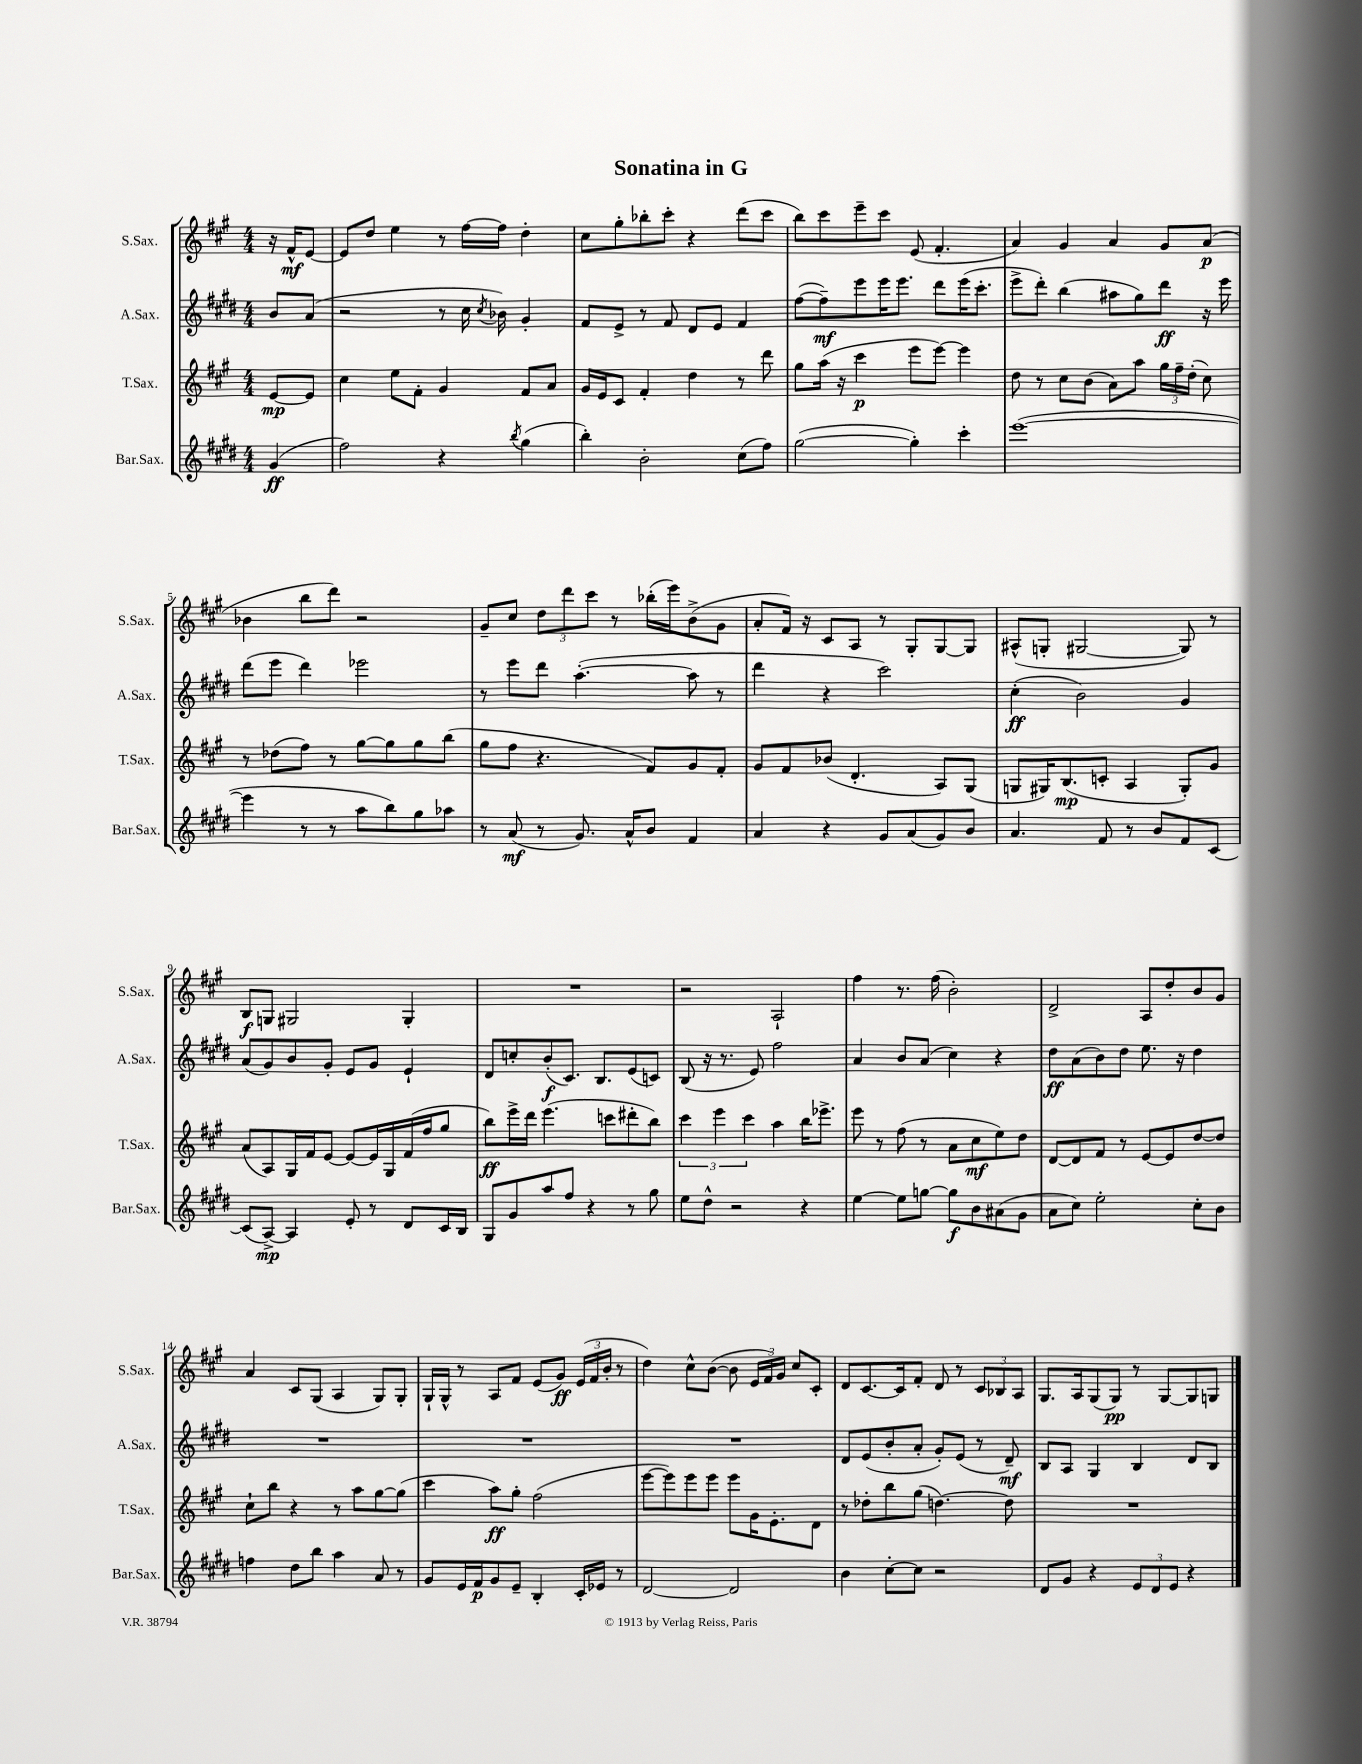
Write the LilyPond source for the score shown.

\header { title = "Sonatina in G" }
<<
\new StaffGroup <<
\new Staff = "s0" \with { instrumentName = "S.Sax." shortInstrumentName = "S.Sax." } {
    \clef treble \key a \major \numericTimeSignature \time 4/4 \partial 4
    \autoBeamOff r16 fis'16[-^\mf e'8]~ |
    e'8[ d''8] e''4 r8 fis''16[~ fis''16] d''4-. |
    cis''8[ gis''8-. bes''8-. cis'''8]-. r4 d'''8[( cis'''8] |
    b''8[) cis'''8 e'''8-- cis'''8] e'8( fis'4.-. |
    a'4) gis'4 a'4 gis'8[ a'8]\p( |
    bes'4 b''8[ d'''8]) r2 |
    gis'8[-- cis''8] \tuplet 3/2 { d''8[ d'''8 cis'''8] } r8 bes''16[-.( e'''16) b'8->( gis'8] |
    a'8[-. fis'16]) r16 cis'8[ a8] r8 gis8[-. gis8~ gis8] |
    ais8[-^( g8]-. gis2~ gis8) r8 |
    b8[\f g8] gis2 gis4-. |
    R1 |
    r2 a2-! |
    fis''4 r8. fis''16( b'2-.) |
    d'2-> a8[ d''8-. b'8 gis'8] |
    a'4 cis'8[ gis8]( a4 gis8[) gis8]-. |
    gis16[-! gis16]-^ r8 a8[ fis'8] e'8[( gis'8]\ff) \tuplet 3/2 { e'16[( fis'16 b'16]-. } r8 |
    d''4) cis''8[-^ b'8]~( b'8 \tuplet 3/2 { e'16[ fis'16) gis'16] } cis''8[ cis'8]-. |
    d'8[ cis'8.~ cis'16 fis'8]-. d'8 r8 \tuplet 3/2 { cis'8[ bes8 a8] } |
    gis8.[ a16 gis8( gis8]\pp) r8 gis8[~ gis8 g8] \bar "|." |
}
\new Staff = "s1" \with { instrumentName = "A.Sax." shortInstrumentName = "A.Sax." } {
    \clef treble \key e \major \numericTimeSignature \time 4/4 \partial 4
    \autoBeamOff b'8[ a'8]( |
    r2 r8 cis''16 \acciaccatura { cis''8 } bes'16) gis'4-. |
    fis'8[ e'8]-> r8 fis'8 dis'8[ e'8] fis'4 |
    fis''8[~( fis''8--\mf) e'''8 e'''16 e'''8.] dis'''8[ e'''16( cis'''8.]-. |
    e'''8[-> dis'''8]-.) b''4( ais''8[ gis''8) dis'''8]\ff r16 e'''16 |
    dis'''8[( e'''8] dis'''4) ees'''2 |
    r8 e'''8[ dis'''8] a''4.~-.( a''8 r8 |
    dis'''4 r4 cis'''2) |
    cis''4-.\ff( b'2) gis'4 |
    a'8[( gis'8) b'8 gis'8]-. e'8[ gis'8] e'4-! |
    dis'8[ c''8-. b'8-.\f( cis'8.]) b8.[ e'8( c'8]) |
    b8( r16 r8. e'8) fis''2 |
    a'4 b'8[ a'8]( cis''4) r4 |
    dis''8[\ff a'8( b'8) dis''8] e''8. r16 dis''4 |
    R1 |
    R1 |
    R1 |
    dis'8[ e'8( b'8-. a'8]-. gis'8[-.) e'8]( r8 dis'8--\mf) |
    b8[ a8] gis4 b4 dis'8[ b8] \bar "|." |
}
\new Staff = "s2" \with { instrumentName = "T.Sax." shortInstrumentName = "T.Sax." } {
    \clef treble \key a \major \numericTimeSignature \time 4/4 \partial 4
    \autoBeamOff e'8[~\mp e'8] |
    cis''4 e''8[ fis'8]-. gis'4 fis'8[ a'8] |
    gis'16[ e'16 cis'8] fis'4-. d''4 r8 d'''8 |
    gis''8[ a''16]( r16 cis'''4\p e'''8[ e'''8]~) e'''4 |
    d''8 r8 cis''8[ b'8]( a'8[) a''8] \tuplet 3/2 { gis''16[ fis''16-- d''16]-.( } cis''8) |
    r8 des''8[( fis''8]) r8 gis''8[~ gis''8 gis''8 b''8]( |
    gis''8[ fis''8] r4. fis'8[) gis'8 fis'8]-. |
    gis'8[ fis'8 bes'8]( d'4.-. a8[) gis8]( |
    g8[ gis16) b8.\mp( c'8]-. a4 gis8[-.) gis'8] |
    a'8[( a8) gis16 fis'16 e'8]~ e'8[~ e'16 gis16 fis'16( fis''16 gis''8] |
    b''8[\ff) e'''16-> d'''16] e'''4.( c'''8[ dis'''8-. b''8]) |
    \tuplet 3/2 { cis'''4 e'''4 cis'''4 } a''4 b''16[ ees'''8.]-> |
    e'''8 r8 fis''8( r8 a'8[ cis''8\mf e''8) d''8] |
    d'8[~ d'8 fis'8] r8 e'8[~ e'8 d''8~ d''8] |
    cis''8[-! b''8] r4 r8 a''8[ gis''8~ gis''8]( |
    cis'''4 a''8[\ff) gis''8]-. fis''2( |
    e'''8[~ e'''8) e'''8 e'''8] e'''8[ gis'16 e'8.-. d'8] |
    r8 des''8[-. b''8 gis''8]( d''4.~) d''8 |
    R1 \bar "|." |
}
\new Staff = "s3" \with { instrumentName = "Bar.Sax." shortInstrumentName = "Bar.Sax." } {
    \clef treble \key e \major \numericTimeSignature \time 4/4 \partial 4
    \autoBeamOff gis'4\ff( |
    fis''2) r4 \acciaccatura { b''8 } gis''4( |
    b''4-.) b'2-. cis''8[( fis''8]) |
    gis''2~( gis''4-.) cis'''4-. |
    e'''1~( |
    e'''4 r8 r8 a''8[ b''8) gis''8 aes''8] |
    r8 a'8\mf( r8 gis'8.) a'16[-^ b'8] fis'4 |
    a'4 r4 gis'8[ a'8( gis'8) b'8] |
    a'4. fis'8 r8 b'8[ fis'8 cis'8]~ |
    cis'8[( a8]~->\mp) a4 e'8-. r8 dis'8[ cis'16 b16] |
    gis8[ gis'8 a''8 fis''8] r4 r8 gis''8 |
    e''8[ dis''8]-^ r2 r4 |
    e''4~ e''8[ g''8]~ g''8[\f b'8 ais'8( gis'8] |
    a'8[ cis''8]) e''2-. cis''8[-. b'8] |
    f''4 dis''8[ b''8] a''4 a'8 r8 |
    gis'8[ e'16 fis'16\p gis'8 e'8]-- b4-. cis'16[-. ees'16] r8 |
    dis'2~ dis'2 |
    b'4 cis''8[~-. cis''8] r2 |
    dis'8[ gis'8] r4 \tuplet 3/2 { e'8[ dis'8 e'8] } r4 \bar "|." |
}
>>
>>
